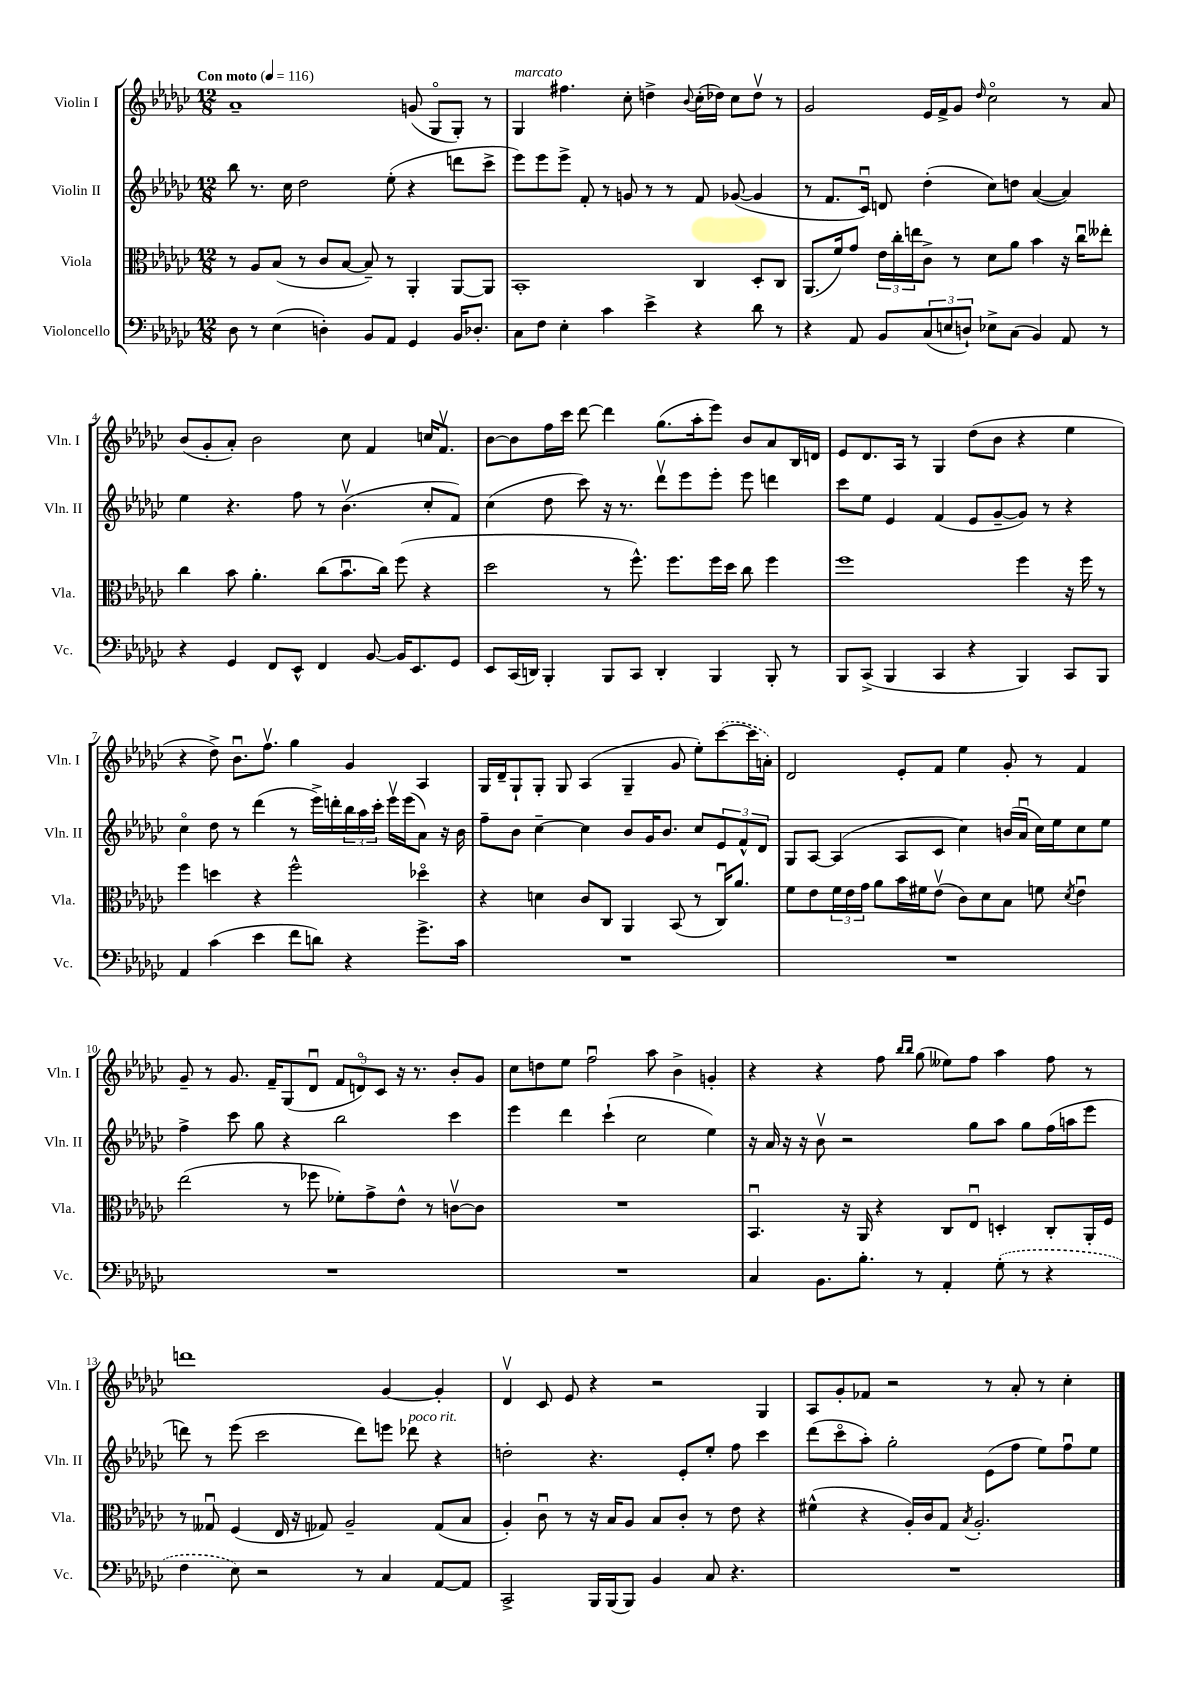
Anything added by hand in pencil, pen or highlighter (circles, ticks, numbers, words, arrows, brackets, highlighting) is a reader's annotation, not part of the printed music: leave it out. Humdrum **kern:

**kern	**kern	**kern	**kern
*part4	*part3	*part2	*part1
*staff4	*staff3	*staff2	*staff1
*I"Violoncello	*I"Viola	*I"Violin II	*I"Violin I
*I'Vc.	*I'Vla.	*I'Vln. II	*I'Vln. I
*clefF4	*clefC3	*clefG2	*clefG2
*k[b-e-a-d-g-c-]	*k[b-e-a-d-g-c-]	*k[b-e-a-d-g-c-]	*k[b-e-a-d-g-c-]
*M12/8	*M12/8	*M12/8	*M12/8
*MM116	*MM116	*MM116	*MM116
=1	=1	=1	=1
!	!	!	!LO:TX:a:B:t=Con moto
8D-\	8r	8bb-\	1a-~
8r	8A-/L	8.r	.
(4E-\	(8B-/J	.	.
.	.	16cc-\	.
.	8r	2dd-\	.
4Dn'\)	8c-/L	.	.
.	[8B-/J	.	.
8BB-/L	8B-~/])	.	.
8AA-/J	8r	(8ee-'\	.
4GG-/	4AA-'/	4r	(8gn/
.	.	.	8G-/L
16BB-/KL	[8AA-/L	8dddn\L	8G-'/J)
8.D-X'/J	.	.	.
.	8AA-/J]	8ccc-^\J	8r
=2	=2	=2	=2
!	!	!	!LO:TX:a:i:t=marcato
8C-\L	1BB-'	8eee-\L)	4G-/
8F\J	.	8eee-\	.
4E-'\	.	8eee-^\J	4.ff#X\
.	.	8f'/	.
4c-\	.	8r	.
.	.	8gn/	8cc-'\
4e-^\	.	8r	4ddn^\
.	.	8r	.
.	.	.	8qqb-/
4r	4C-/	8f/	(16cc-'\LL
.	.	.	16dd-X\JJ)
.	.	([8g-X/	8cc-\L
8d-\	8D-'/L	4g-/]	8dd-v\J
8r	8C-/J	.	8r
=3	=3	=3	=3
4r	(8.AA-/L	8r	2g-/
.	.	8.f/L	.
.	16f/k)	.	.
8AA-/	8g-/J	.	.
.	.	16c-u/Jk)	.
8BB-/L	24e-\LL	8dn/	.
.	24cc-'\	.	.
.	24een\J	.	.
(12C-/	8c-^\J	(4dd-'\	16e-/LL
.	.	.	16f^/J
12En/	.	.	.
.	8r	.	8g-/J
12Dn`/J)	.	.	.
.	.	.	16qqdd-/
8E-X^\L	8d-\L	8cc-\L)	2cc-\
(8C-\J	8a-\J	8ddn\J	.
4BB-/)	4b-\	([4a-/	.
8AA-/	16r	4a-/])	8r
.	16cc-u\KL	.	.
8r	8ee--X'\J	.	8a-/
!!LO:LB:g=z
=4	=4	=4	=4
4r	4cc-\	4ee-\	(8b-/L
.	.	.	8g-'/
4GG-/	8b-\	4.r	8a-'/J)
.	4.a-'\	.	2b-\
8FF/L	.	.	.
8EE-^^/J	.	8ff\	.
4FF/	(8cc-\L	8r	.
.	8.b-u\	(4.b-v\	8cc-\
[8BB-/	.	.	4f/
.	16cc-\Jk)	.	.
16BB-/KL]	(8ff\	.	.
8.EE-/	.	.	.
.	4r	8cc-'/L	16ccn/KL
.	.	.	8.fv/J
8GG-/J	.	8f/J)	.
=5	=5	=5	=5
8EE-/L	2dd-\	(4cc-\	[8b-\L
(16CC-/L	.	.	8b-\]
16DDn/JJ)	.	.	.
4BBB-'/	.	8dd-\	16ff\L
.	.	.	16ccc-\JJ
.	.	8ccc-\)	[8ddd-\
8BBB-/L	8r	16r	4ddd-\]
.	.	8.r	.
8CC-/J	8.ff^^\)	.	.
4DD'/	.	8ddd-v\L	(8.gg-\L
.	8.ff\L	.	.
.	.	8eee-\	.
.	.	.	16aa-'\k
4BBB-/	16ff\L	8eee-'\J	8eee-\J)
.	16dd-\JJ	.	.
.	8cc-\	8eee-\	8b-/L
8BBB-'/	4ff\	4dddn\	8a-/
8r	.	.	16B-/L
.	.	.	16dn/JJ
=6	=6	=6	=6
8BBB-/L	1ff	8ccc-\L	8e-/L
(8CC-^/J	.	8ee-\J	8.d-/
4BBB-/	.	4e-/	.
.	.	.	16A-/Jk
.	.	.	8r
4CC-/	.	(4f/	4G-/
4r	.	8e-/L	(8dd-\L
.	.	[8g-~/	8b-\J
4BBB-/)	4ff\	8g-/J])	4r
.	.	8r	.
8CC-/L	16r	4r	4ee-\
.	16ff\	.	.
8BBB-/J	8r	.	.
!!LO:LB:g=z
=7	=7	=7	=7
4AA-/	4ff\	4cc-\	4r
(4c-\	4ddn\	8dd-\	8dd-^\)
.	.	8r	8.b-u\L
4e-\	4r	(4ddd-\	.
.	.	.	8.ffv\J
8f\L	2ff^^\	8r	4gg-\
8dn\J)	.	16eee-^\LL)	.
.	.	16dddn'\	.
4r	.	24bb-\	4g-/
.	.	24aa-\	.
.	.	24ccc-'\JJ	.
.	.	16eee-v\LL	.
.	.	(16eee-\J	.
8.g-^\L	4dd-X\	8a-\J)	4A-/
.	.	16r	.
16c-\Jk	.	16b-\	.
=8	=8	=8	=8
1.r	4r	8ff~\L	16G-/LL
.	.	.	16d-~/J
.	.	8b-\J	8G-`/
.	4dn\	[4cc-~\	8G-'/J
.	.	.	8G-/
.	8c-/L	4cc-\]	(4A-/
.	8C-/J	.	.
.	4AA-/	8b-/L	4G-~/
.	.	16g-/K	.
.	.	8.b-/J	.
.	(8BB-/	.	8g-/
.	8r	8cc-/L	8ee-'\L)
.	16C-u/KL)	12e-/	([8ccc-\
.	8.a-/J	.	.
.	.	12f^^/	.
.	.	.	16ccc-\L]
.	.	12d-/J	.
.	.	.	16an'\JJ)
=9	=9	=9	=9
1.r	8f\L	8G-/L	2d-/
.	8e-\	[8A-/J	.
.	24f\L	(4A-/]	.
.	24e-\	.	.
.	24g-\JJ	.	.
.	8a-\L	.	.
.	16b-\L	8A-/L	8e-'/L
.	16f#X\J	.	.
.	(8e-v\J	8c-/J	8f/J
.	8c-\L)	4cc-\)	4ee-\
.	8d-\	.	.
.	8B-\J	(16bn/LL	8g-'/
.	.	16a-u/JJ	.
.	8fn\	16cc-\LL)	8r
.	.	16ee-\J	.
.	8qd-/	.	.
.	4e-u\	8cc-\	4f/
.	.	8ee-\J	.
!!LO:LB:g=z
=10	=10	=10	=10
1.r	(2ee-\	4ff^\	8g-~/
.	.	.	8r
.	.	8ccc-\	8.g-/
.	.	8gg-\	.
.	.	.	16f~/KL
.	8r	4r	(8G-/
.	8ff-X\	.	8d-u/J
.	8f-X'\L)	2bb-\	12f/L
.	.	.	12dn/)
.	8g-^\	.	.
.	.	.	12c-/J
.	8e-^^\J	.	16r
.	.	.	8.r
.	8r	.	.
.	[8cnv\L	4ccc-\	8b-'/L
.	8c\J]	.	8g-/J
=11	=11	=11	=11
1.r	1.r	4eee-\	8cc-\L
.	.	.	8ddn\
.	.	4ddd-\	8ee-\J
.	.	.	2ffu\
.	.	(4ccc-`\	.
.	.	2cc-\	.
.	.	.	8aa-\
.	.	.	4b-^\
.	.	4ee-\)	4gn'/
=12	=12	=12	=12
4C-/	4.BB-u/	16r	4r
.	.	16a-/	.
.	.	16r	.
.	.	16r	.
8.BB-\L	.	8b-v\	4r
.	16r	2r	.
8.B-'\J	16AA-/	.	.
.	4r	.	8ff\
.	.	.	16qqbb-/LL
.	.	.	16qqbb-/JJ
8r	.	.	(8gg-\
4AA-'/	8C-/L	.	8ee--X\L)
.	8E-u/J	8gg-\L	8ff\J
(8G-'\	4Dn'/	8aa-\J	4aa-\
8r	.	8gg-\L	.
4r	8C-'/L	(16ff\L	8ff\
.	.	16aan\J	.
.	16AA-'/L	8eee-\J	8r
.	16F/JJ	.	.
!!LO:LB:g=z
=13	=13	=13	=13
4F\	8r	8dddn\)	1dddn
.	8G--Xu/	8r	.
8E-\)	(4F/	(8eee-\	.
2r	.	2ccc-\	.
.	16E-/	.	.
.	16r	.	.
.	8G-X/)	.	.
.	2A-~/	.	.
8r	.	8ddd\L)	.
4C-/	.	8eeen\J	[4g-/
!	!	!LO:TX:a:i:t=poco rit.	!
.	.	8ddd-X\	.
[8AA-/L	(8G-/L	4r	4g-'/]
8AA-/J]	8B-/J	.	.
=14	=14	=14	=14
2CC-^/	4A-'/)	2ddn'\	4d-v/
.	8c-u\	.	8c-/
.	8r	.	8e-/
16BBB-/LL	16r	4.r	4r
(16BBB-/J	16B-/KL	.	.
8BBB-/J)	8A-/J	.	.
4BB-/	8B-/L	.	2r
.	8c-'/J	8e-'/L	.
8C-/	8r	8ee-'/J	.
4.r	8e-\	8ff\	.
.	4r	4ccc-\	4G-/
=15	=15	=15	=15
1.r	(4f#X^^\	(8ddd-\L	8A-/L
.	.	8ccc-\	8g-'/
.	4r	8aa-'\J)	8f-X/J
.	.	2gg-'\	2r
.	16A-'/LL)	.	.
.	16c-/J	.	.
.	8G-/J	.	.
.	8qB-/	.	.
.	2.A-'/	.	.
.	.	(8e-\L	8r
.	.	8ff\J	8a-'/
.	.	8ee-\L)	8r
.	.	8ffu\	4cc-'\
.	.	8ee-\J	.
==	==	==	==
*-	*-	*-	*-
